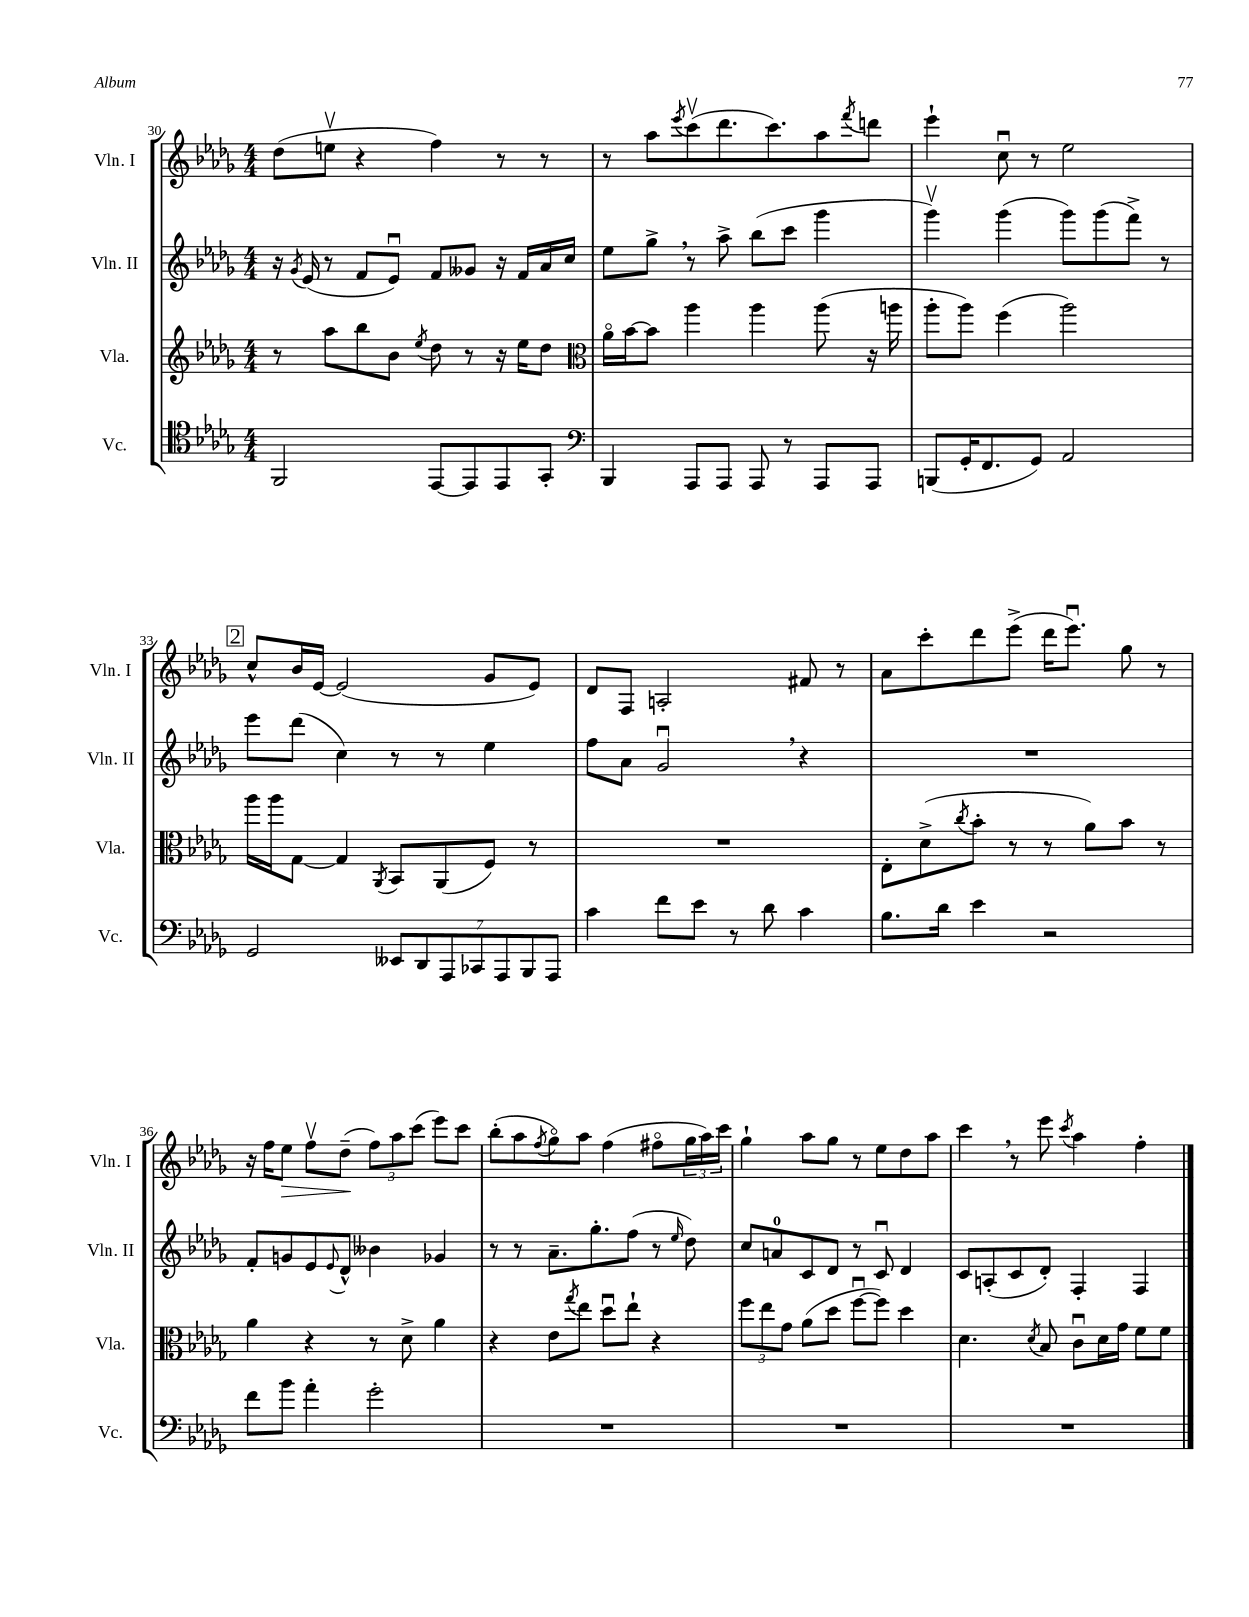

**kern	**kern	**kern	**kern
*staff4	*staff3	*staff2	*staff1
*clefC4	*clefG2	*clefG2	*clefG2
*k[b-e-a-d-g-]	*k[b-e-a-d-g-]	*k[b-e-a-d-g-]	*k[b-e-a-d-g-]
*M4/4	*M4/4	*M4/4	*M4/4
2FF	8r	16r	(8dd-
.	.	8qg-	.
.	.	(16e-	.
.	8aa-	8r	8eev
.	8bb-	8f	4r
.	8b-	8e-u)	.
.	8qee-	.	.
[8EE-	8dd-	8f	4ff)
8EE-]	8r	8g--	.
8EE-	16r	16r	8r
.	16ee-	16f	.
8GG-'	8dd-	16a-	8r
.	.	16cc	.
=	=	=	=
*clefF4	*clefC3	*	*
4BBB-	16a-o	8ee-	8r
.	[16b-	.	.
.	8b-]	8gg-^	8aa-
.	.	.	8qeee-
8AAA-	4aa-	8r	(8cccv
8AAA-	.	8aa-^	8.ddd-
8AAA-	4aa-	(8bb-	.
.	.	.	8.ccc)
8r	.	8ccc	.
8AAA-	(8aa-	4ggg-	8aa-
.	.	.	8qfff
8AAA-	16r	.	8ddd
.	16aa	.	.
=	=	=	=
(8BBB	8aa-'	4ggg-v)	4eee-`
16GG-'	8aa-)	.	.
8.FF	.	.	.
.	(4ff	(4ggg-	8ccu
8GG-)	.	.	8r
2AA-	2aa-)	8ggg-)	2ee-
.	.	(8ggg-	.
.	.	8fff^)	.
.	.	8r	.
=	=	=	=
2GG-	16aa-	8eee-	8cc^^
.	16aa-	.	.
.	[8G-	(8ddd-	16b-
.	.	.	[16e-
.	4G-]	4cc)	(2e-]
.	8qAA-	.	.
14EE--	8BB-	8r	.
14DD-	.	.	.
.	(8AA-	8r	.
14AAA-	.	.	.
14CC-	.	.	.
.	8F)	4ee-	8g-
14AAA-	.	.	.
14BBB-	.	.	.
.	8r	.	8e-)
14AAA-	.	.	.
=	=	=	=
4c	1r	8ff	8d-
.	.	8a-	8F
8f	.	2g-u	2A'
8e-	.	.	.
8r	.	.	.
8d-	.	.	.
4c	.	4r	8f#
.	.	.	8r
=	=	=	=
8.B-	8E-'	1r	8a-
.	(8d-^	.	8ccc'
16d-	.	.	.
.	8qcc	.	.
4e-	8b-'	.	8ddd-
.	8r	.	(8eee-^
2r	8r	.	16ddd-
.	.	.	8.eee-u)
.	8a-)	.	.
.	8b-	.	8gg-
.	8r	.	8r
=	=	=	=
8f	4a-	8f'	16r
.	.	.	16ff
8b-	.	8g	8ee-
4a-'	4r	8e-	8ffv
.	.	8qqe-	.
.	.	8d-^^	(8dd-~
2g-'	8r	4b--	12ff)
.	.	.	12aa-
.	8d-^	.	.
.	.	.	(12ccc
.	4a-	4g-	8eee-)
.	.	.	8ccc
=	=	=	=
1r	4r	8r	(8bb-'
.	.	8r	8aa-
.	.	.	8qff
.	8e-	8.a-~	8gg-o)
.	8qgg-	.	.
.	8ee-	.	8aa-
.	.	8.gg-'	.
.	8dd-u	.	(4ff
.	8ee-`	(8ff	.
.	4r	8r	8ff#o
.	.	16qqee-	.
.	.	8dd-)	24gg-
.	.	.	24aa-)
.	.	.	24ccc
=	=	=	=
1r	12ff	8cc	4gg-`
.	12ee-	.	.
.	.	8a	.
.	12g-	.	.
.	(8a-	8c	8aa-
.	8dd-	8d-	8gg-
.	[8ffu	8r	8r
.	8ff])	8cu	8ee-
.	4dd-	4d-	8dd-
.	.	.	8aa-
=	=	=	=
1r	4.d-	8c	4ccc
.	.	(8A'	.
.	.	8c	8r
.	8qd-	.	.
.	8B-	8d-')	8eee-
.	.	.	8qccc
.	8cu	4F'	4aa-
.	16d-	.	.
.	16g-	.	.
.	8f	4F	4ff'
.	8f	.	.
==	==	==	==
*-	*-	*-	*-
